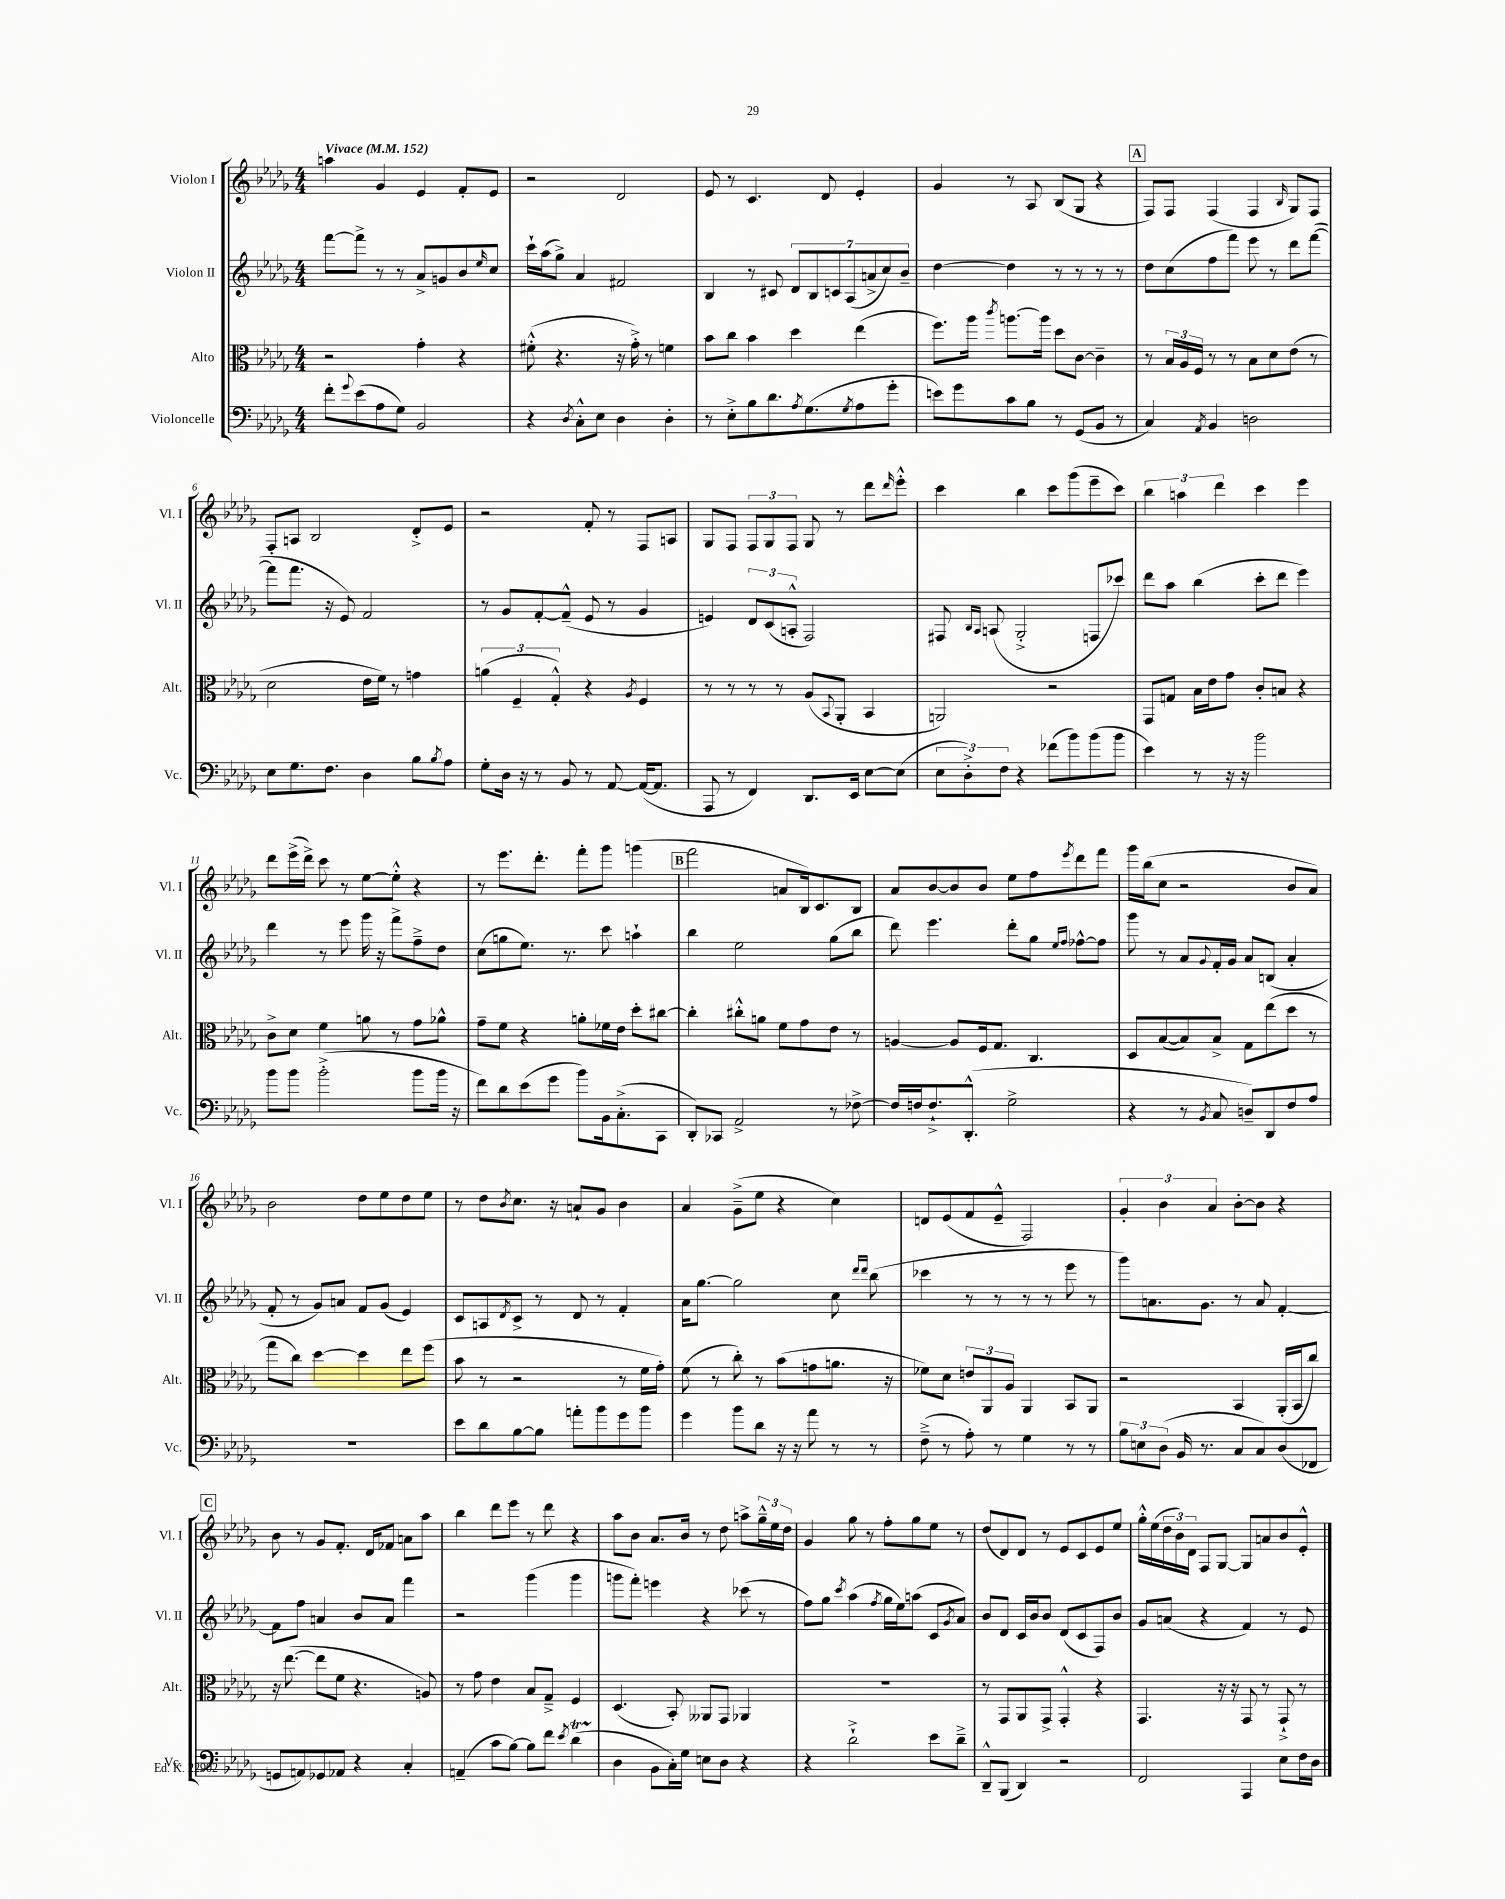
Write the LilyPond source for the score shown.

<<
\new StaffGroup <<
\new Staff = "s0" \with { instrumentName = "Violon I" shortInstrumentName = "Vl. I" } {
    \clef treble \key des \major \numericTimeSignature \time 4/4 \tempo "Vivace" 4 = 152
    a''4 ges'4 ees'4 f'8-. ees'8 |
    r2 des'2 |
    ees'8 r8 c'4. des'8 ees'4-. |
    ges'4 r8 aes8 bes8( ges8 r4 |
    \mark \markup { \box "A" } f8) f8 f4( f4 \grace { bes16 } ges8) f8 |
    f8-. a8 bes2 des'8-.-> ees'8 |
    r2 f'8-. r8 f8 a8 |
    ges8 f8 \tuplet 3/2 { f8 ges8 f8 } ges8 r8 des'''8 \grace { des'''16 } ees'''8-.-^ |
    c'''4 bes''4 c'''8 ges'''8( ees'''8-- c'''8) |
    \tuplet 3/2 { bes''4 a''4 des'''4 } c'''4 ees'''4 |
    des'''8 ees'''16->( des'''16->) c'''8 r8 ees''8~ ees''8-.-^ r4 |
    r8 ees'''8. des'''8.-. f'''8-. ges'''8 g'''4( |
    \mark \markup { \box "B" } f'''2 a'8 bes16) c'8. bes8 |
    aes'8 bes'8~ bes'8 bes'8 ees''8 f''8 \acciaccatura { ees'''8 } des'''8 f'''8 |
    ges'''16 bes''16( c''8 r2 bes'8 aes'8) |
    bes'2 des''8 ees''8 des''8 ees''8 |
    r8 des''8 \acciaccatura { bes'8 } c''8. r16 a'8-! ges'8 bes'4 |
    aes'4 ges'8--->( ees''8 r4 c''4) |
    d'8 ees'8( f'8 ees'8---^ f2) |
    \tuplet 3/2 { ges'4-. bes'4 aes'4 } bes'8~-. bes'8 r4 |
    \mark \markup { \box "C" } bes'8 r8 ges'8 f'8.-. des'16 fes'8 a'8 aes''8 |
    bes''4 des'''8 ees'''8 r8 des'''8 r4 |
    aes''8 bes'8 aes'8. bes'16 r8 des''8 a''8-> \tuplet 3/2 { ges''16---^ ees''16 des''16 } |
    ges'4 ges''8 r8 f''8-. ges''8 ees''8 r8 |
    des''8( des'8) des'8 r8 ees'8 c'8 ees'8 ees''8 |
    ges''16-.-^ ees''16( \tuplet 3/2 { des''16 bes'16) des'16 } f8 ges8~ ges8 a'8 bes'8 ees'8-.-^ \bar "|." |
}
\new Staff = "s1" \with { instrumentName = "Violon II" shortInstrumentName = "Vl. II" } {
    \clef treble \key des \major \numericTimeSignature \time 4/4
    f'''8~ f'''8-> r8 r8 aes'8-> g'8 bes'8 \grace { ees''16 } c''8 |
    c'''16-! aes''16( ges''8->) aes'4 fis'2 |
    bes4 r8 cis'8 \tuplet 7/4 { des'8 bes8 c'8 aes8( a'8-> c''8) bes'8-- } |
    des''4~ des''4 r8 r8 r8 r8 |
    \mark \markup { \box "A" } des''8 c''8( f''8 f'''8) ees'''8 r8 des'''8 f'''8~( |
    f'''8 f'''8. r16 ees'8) f'2 |
    r8 ges'8 f'8~-. f'8---^( ees'8 r8 ges'4 |
    e'4) \tuplet 3/2 { des'8 c'8( a8-.-^ } f2) |
    fis8 \grace { bes16 aes16 } a8( ges2-.-> f8 ces'''8) |
    des'''8 aes''8 bes''4( c'''8-. des'''8 ees'''4) |
    des'''4 r8 ees'''8 ges'''16 r16 f'''8-> f''8---> des''8 |
    c''8( g''8 ees''8.) r8. c'''8 a''4-! |
    \mark \markup { \box "B" } bes''4 ees''2 ges''8( bes''8 |
    des'''8) ees'''4. des'''8-. ges''8 \grace { ees''16 f''16 } fes''8~-^ fes''8 |
    ges'''8 r8 aes'8 \appoggiatura { ges'8 } f'16-. ges'16 aes'8 b8( aes'4-. |
    f'8-. r8 ges'8) a'8 f'8 ges'8( ees'4) |
    c'8 a8 \acciaccatura { des'8 } c'8-> r8 des'8 r8 f'4-. |
    aes'16 ges''8.~ ges''2 c''8 \grace { des'''16 des'''16 } bes''8( |
    ces'''4 r8 r8 r8 r8 ees'''8 r8 |
    ges'''8) a'8. ges'8. r8 a'8 f'4~-. |
    \mark \markup { \box "C" } f'8 f''8 a'4 bes'8 a'8 f'''4 |
    r2 ges'''4( ges'''4 |
    g'''8 f'''8-.) e'''4 r4 ces'''8( r8 |
    f''8) ges''8 \acciaccatura { c'''8 } aes''4( \acciaccatura { f''8 } ges''16 ees''16) a''8( c'8 \acciaccatura { ges'8 } aes'8) |
    bes'8 des'8 c'16 bes'16 bes'8 des'8( c'8 f8) bes'8 |
    ges'8 a'8( r4 f'4) r8 ees'8 \bar "|." |
}
\new Staff = "s2" \with { instrumentName = "Alto" shortInstrumentName = "Alt." } {
    \clef alto \key des \major \numericTimeSignature \time 4/4
    r2 ges'4-. r4 |
    fis'8-.-^( r4. r16 ges'16-.->) r8 f'4 |
    bes'8 c''8 bes'4 des''4 ees''4( |
    f''8.) aes''16 \acciaccatura { c'''8 } a''8.~ a''16 des''8 c'8~ c'4-- |
    \mark \markup { \box "A" } r8 \tuplet 3/2 { bes16 aes16 f16 } r8 r8 bes8 des'8 ees'8( r8 |
    des'2 ees'16 f'16) r8 g'4 |
    \tuplet 3/2 { a'4( f4-- ges4-.-^) } r4 \acciaccatura { aes8 } f4 |
    r8 r8 r8 r8 aes8( \appoggiatura { bes,8 } aes,8-. bes,4 |
    a,2) r2 |
    ges,8 g8 bes16 ees'16 ges'8 c'8-. b8 r4 |
    c'8-> des'8 f'4 a'8 r8 ges'8 aes'8-^ |
    ges'8-- f'8 r4 a'8-. fes'16 ees'16 des''8-. cis''8~ |
    \mark \markup { \box "B" } cis''4-. cis''8-.-^ a'8 f'8 ges'8 ees'8 r8 |
    a4~ a8 f16 ges8. c4. |
    des8 bes8~( bes8) bes8-> ges8 ees''8( des''8 r8 |
    ges''8 c''8) des''4~ des''4 ees''8 f''8( |
    bes'8 r8 r2 r8 f'16 ges'16-.) |
    f'8( r8 c''8-.) r8 bes'8( g'8 a'8. r16 |
    fes'8) des'8 \tuplet 3/2 { e'8 aes,8 aes8 } aes,4 bes,8 aes,8 |
    r2 bes,4 aes,16-.( bes,16 c''8) |
    \mark \markup { \box "C" } r16 ees''8.~( ees''8 f'8 r4. a8) |
    r8 ges'8 ees'4 bes8 ges8---> f4 |
    des4.( bes,8-.) aeses,8 ges,8 aes,4 |
    R1 |
    r8 ges,8 aes,8 ges,8-> ges,4-.-^ r4 |
    ges,4. r16 r16 ges,8 r8 ges,8-!-> r8 \bar "|." |
}
\new Staff = "s3" \with { instrumentName = "Violoncelle" shortInstrumentName = "Vc." } {
    \clef bass \key des \major \numericTimeSignature \time 4/4
    f'8-. \appoggiatura { ges'8 } ees'8( aes8 ges8) bes,2 |
    r4 \acciaccatura { des8 } c8-.-^ ees8 des4 des4-. |
    r8 ees8-.-> bes8 des'8. \acciaccatura { aes8 } ges8.( \acciaccatura { ges8 } aes8 ges'8-. |
    e'8) ges'8 c'8 bes8 r8 ges,8( bes,8 r8 |
    \mark \markup { \box "A" } c4) \acciaccatura { aes,8 } bes,4 d2 |
    ees8 ges8. f8. des4 bes8 \acciaccatura { bes8 } aes8 |
    ges8-. des16 r16 r8 bes,8 r8 aes,8~ aes,16~( aes,8. |
    aes,,8 r8 f,4) des,8. ees,16 ees8~ ees8( |
    \tuplet 3/2 { ees8 des8-.->) f8 } r4 fes'8( bes'8) bes'8( bes'8 |
    ees'4) r8 r16 r16 bes'2 |
    bes'8 bes'8 bes'2-.->( bes'8 bes'16 r16 |
    f'8) des'8 ees'8( ges'8 bes'8) bes,16 c8.-.->( c,8 |
    \mark \markup { \box "B" } des,8-.) ces,8 aes,2-> r8 fes8~-> |
    fes16 f16 f8.-!-> des,8.-.-^( ges2-> |
    r4 r8 \acciaccatura { bes,8 } c8 d8--) des,8 f8 aes8 |
    R1 |
    ees'8 des'8 bes8~ bes8 a'8-. bes'8 ges'8 bes'8 |
    ges'4 bes'8 des'8 r16 r16 aes'8 r8 r8 |
    f8--->( r8 aes8-.) r8 ges4 r8 r8 |
    \tuplet 3/2 { bes8 e8 des8( } bes,16 r8. c8 c8) des8( fes,8 |
    \mark \markup { \box "C" } g,8 a,8) ges,8 aes,8 r4 c4-. |
    a,4--( c'8 bes8~) bes8 f'8 \acciaccatura { ees'8 } des'4\startTrillSpan( |
    des4\stopTrillSpan bes,8 c16-.) ges16 e8 des8 r4 |
    r4 des'2-!-> ees'8 des'8---> |
    des,8---^ bes,,8( des,4) r2 |
    f,2 aes,,4 ees8 f16 des16 \bar "|." |
}
>>
>>
